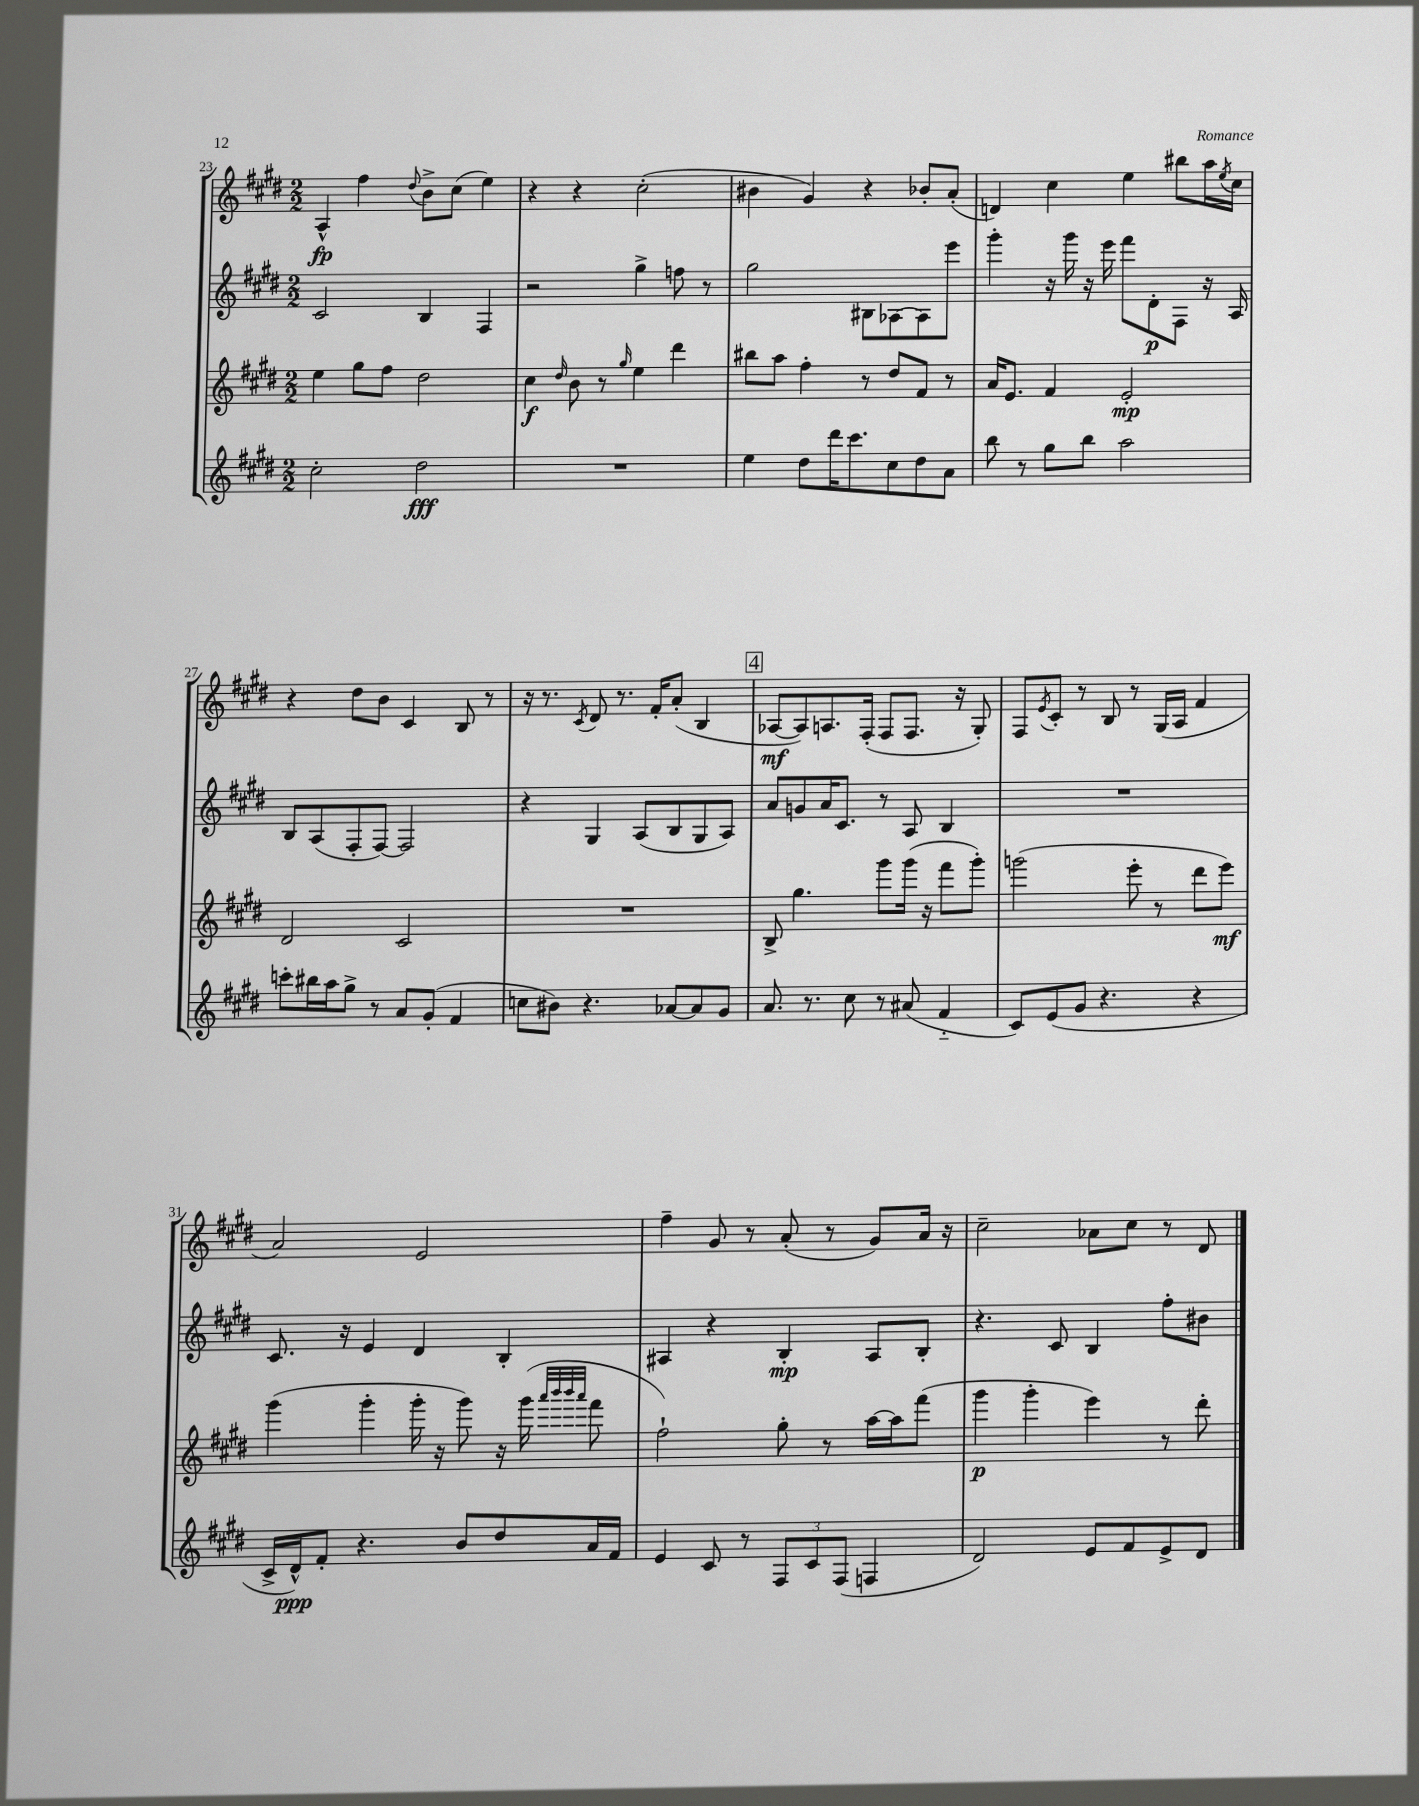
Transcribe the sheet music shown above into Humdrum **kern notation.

**kern	**kern	**kern	**kern
*staff4	*staff3	*staff2	*staff1
*clefG2	*clefG2	*clefG2	*clefG2
*k[f#c#g#d#]	*k[f#c#g#d#]	*k[f#c#g#d#]	*k[f#c#g#d#]
*M2/2	*M2/2	*M2/2	*M2/2
2cc#'	4ee	2c#	4A^^
.	8gg#	.	4ff#
.	8ff#	.	.
.	.	.	8qqdd#
2dd#	2dd#	4B	8b^
.	.	.	(8cc#
.	.	4F#	4ee)
=	=	=	=
1r	4cc#	2r	4r
.	16qqdd#	.	.
.	8b	.	4r
.	8r	.	.
.	16qqgg#	.	.
.	4ee	4gg#^	(2cc#'
.	4ddd#	8ff	.
.	.	8r	.
=	=	=	=
4ee	8bb#	2gg#	4b#
.	8aa	.	.
8dd#	4ff#'	.	4g#)
16ddd#	.	.	.
8.ccc#	.	.	.
.	8r	8B#	4r
8cc#	8dd#	[8A-	.
8dd#	8f#	8A-]	8b-'
8a	8r	8eee	(8a'
=	=	=	=
8bb	16a	4ggg#'	4d)
.	8.e	.	.
8r	.	.	.
8gg#	4f#	16r	4cc#
.	.	16ggg#	.
8bb	.	16r	.
.	.	16eee	.
2aa	2e'	8fff#	4ee
.	.	8d#'	.
.	.	8F#	8bb#
.	.	16r	16aa
.	.	.	8qee
.	.	16A	16cc#
=	=	=	=
8ccc'	2d#	8B	4r
16bb#	.	(8A	.
16aa	.	.	.
8gg#^	.	8F#'	8dd#
8r	.	[8F#)	8b
8a	2c#	2F#]	4c#
(8g#'	.	.	.
4f#	.	.	8B
.	.	.	8r
=	=	=	=
8cc	1r	4r	16r
.	.	.	8.r
8b#)	.	.	.
.	.	.	8qc#
4.r	.	4G#	8d#
.	.	.	8.r
.	.	(8A	.
.	.	.	16f#'
[8a-	.	8B	(8a'
8a-]	.	8G#	4B
8g#	.	8A)	.
=	=	=	=
8.a	8B^	8a	[8A-
.	4.gg#	8g	8A-])
8.r	.	.	.
.	.	16a	8.A
.	.	8.c#	.
8cc#	.	.	.
.	.	.	(16F#'
8r	8ggg#	8r	8F#
(8a#	(16ggg#	8A	8.F#
.	16r	.	.
4f#'~	8fff#	4B	.
.	.	.	16r
.	8ggg#')	.	8G#')
=	=	=	=
8c#)	(2ggg	1r	8F#
.	.	.	8qe
(8e	.	.	8c#'
8g#	.	.	8r
4.r	.	.	8B
.	8eee'	.	8r
.	8r	.	(16G#
.	.	.	16A
4r	8ddd#	.	4f#
.	8eee)	.	.
=	=	=	=
16c#^	(4ggg#	8.c#	2a)
16d#^^)	.	.	.
8f#'	.	.	.
.	.	16r	.
4.r	4ggg#'	4e	.
.	16ggg#'	4d#	2e
.	16r	.	.
8b	8ggg#)	.	.
8dd#	16r	4B'	.
.	(16ggg#	.	.
.	32qqaaa	.	.
.	32qqbbb	.	.
.	32qqbbb	.	.
.	32qqaaa	.	.
16a	8fff#	.	.
16f#	.	.	.
=	=	=	=
4e	2ff#`)	4A#	4ff#~
8c#	.	4r	8g#
8r	.	.	8r
12F#	8gg#'	4B'	(8a'
12c#	.	.	.
.	8r	.	8r
(12F#	.	.	.
4F	[16aa	8A#	8g#)
.	16aa]	.	.
.	(8fff#	8B'	16a
.	.	.	16r
=	=	=	=
2d#)	4ggg#	4.r	2cc#~
.	4ggg#'	.	.
.	.	8c#	.
8e	4eee)	4B	8a-
8f#	.	.	8cc#
8e^	8r	8ff#'	8r
8d#	8ddd#'	8b#	8d#
==	==	==	==
*-	*-	*-	*-
